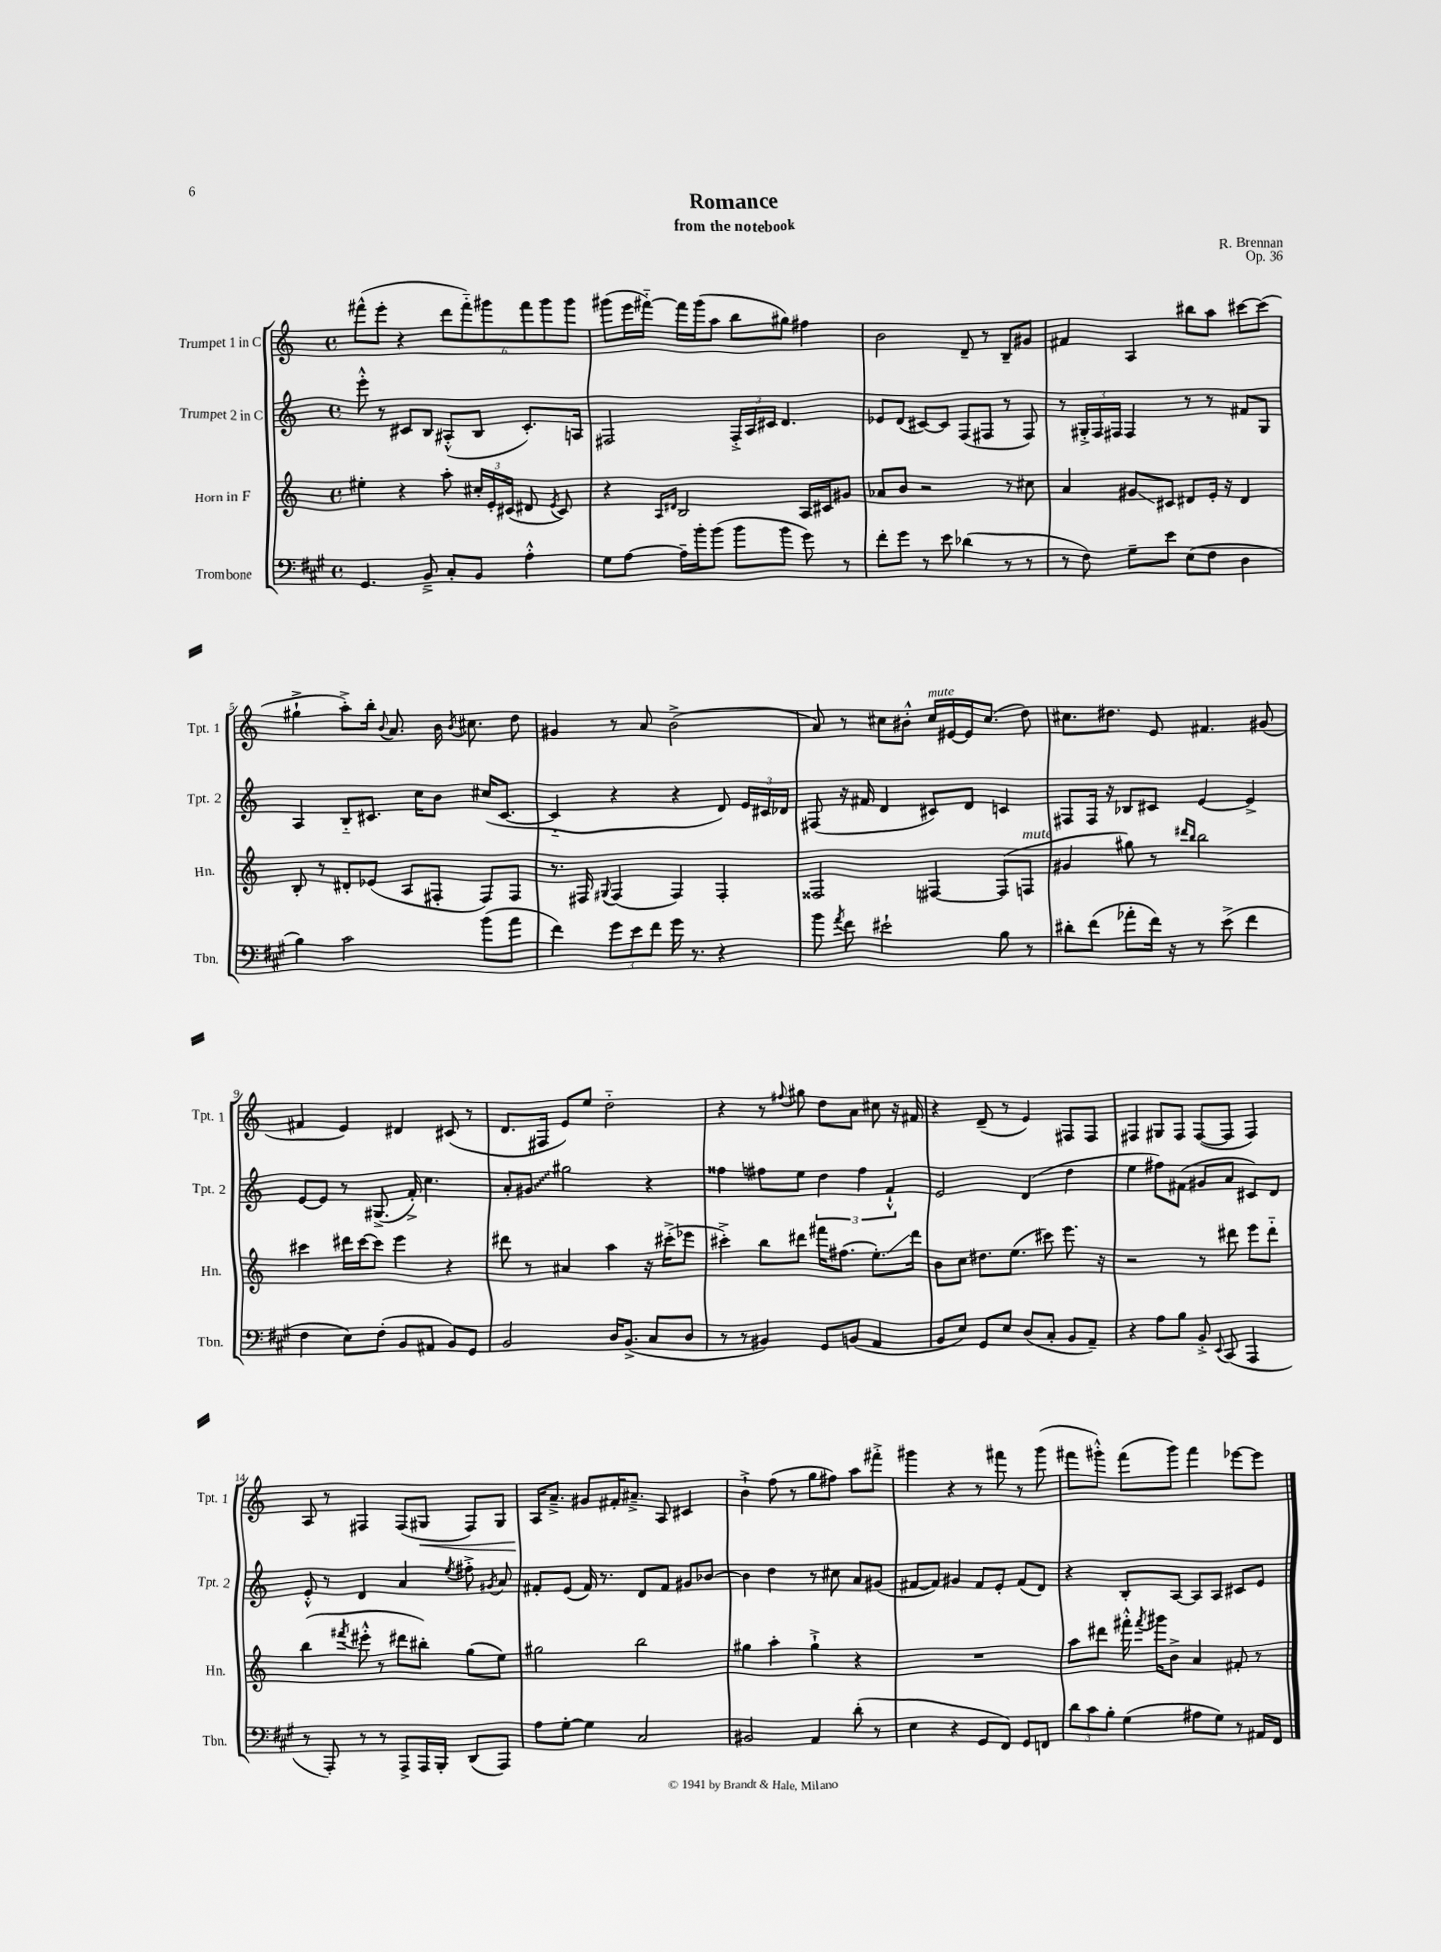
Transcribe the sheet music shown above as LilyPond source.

\header { title = "Romance" composer = "R. Brennan" subtitle = "from the notebook" opus = "Op. 36" }
<<
\new StaffGroup <<
\new Staff = "s0" \with { instrumentName = "Trumpet 1 in C" shortInstrumentName = "Tpt. 1" } {
    \clef treble \key c \major \defaultTimeSignature \time 4/4
    \autoBeamOff fis'''8[-^( e'''8]-. r4 \tuplet 6/4 { d'''8[ fis'''8-_) gis'''8 fis'''8 gis'''8 gis'''8] } |
    gis'''8[( e'''16 fis'''16]~-_) fis'''16[ gis'''16( a''8] b''8[ gis''8]) fis''4 |
    b'2 d'8-- r8 b8[-- gis'8] |
    fis'4 a4 bis''8[ a''8] cis'''8[~ cis'''8]( |
    gis''4-!-> a''8[-.->) b''16]-. \appoggiatura { b'8 } a'8. b'16 \acciaccatura { b'8 } cis''8. d''8 |
    gis'4 r8 a'8 b'2->( |
    a'8) r8 cis''8[ bis'8]-.-^ cis''16[^\markup { \italic "mute" } eis'16~ eis'16 cis''8.]( d''8) |
    cis''8.[ dis''8.] e'8 fis'4. gis'8( |
    fis'4 e'4) dis'4 cis'8( r8 |
    d'8.[ fis16] e'8[) e''8] d''2-_ |
    r4 r8 \appoggiatura { fis''8 } gis''8 d''8[ a'8] cis''8 r16 fis'16 |
    r4 d'8--( r8 e'4) fis8[ fis8] |
    fis4 gis8[ fis8] fis8[~( fis8] fis4) |
    a8 r8 fis4 fis8[( gis8]\< fis8[) gis8] |
    a16[\! a'8.]---> gis'8[ fis'16-. ais'8.]---> a8 cis'4 |
    b'4-!-> f''8( r8 g''8[ fis''8]) a''8[ fis'''8]-.-> |
    gis'''4 r4 r8 fis'''8 r8 gis'''8( |
    fis'''8[ gis'''8]-.-^) fis'''8[( gis'''8]) fis'''4 ees'''8[~ ees'''8] \bar "|." |
}
\new Staff = "s1" \with { instrumentName = "Trumpet 2 in C" shortInstrumentName = "Tpt. 2" } {
    \clef treble \key c \major \defaultTimeSignature \time 4/4
    \autoBeamOff e'''8-.-^ r8 cis'8[ b8] ais8[-.-^( b8] cis'8.[-.) a16] |
    fis2 \tuplet 3/2 { fis16[-.-> a16 cis'16] } d'4. |
    ees'8[ d'8]( cis'8[~) cis'8] f8[( fis8] r8 fis8) |
    r8 \tuplet 3/2 { gis16[-.-> f16 fis16] } fis4 r8 r8 fis'8[ gis8] |
    a4 b8[-_ cis'8.] c''16[ b'8] cis''16[( cis'8.]~ |
    cis'4-_ r4 r4 d'8) \tuplet 3/2 { e'16[ cis'16 des'16] } |
    fis8( r16 fis'16 d'4 cis'8[) d'8] c'4 |
    fis8[ fis16] r16 bes8[ cis'8] e'4~ e'4-> |
    e'8[~ e'8] r8 gis8.->( f'16-.->) c''4. |
    a'8[-. \once \override Glissando.style = #'zigzag gis'8]\glissando gis''2 r4 |
    fisis''4 fis''8[ e''8] \tuplet 3/2 { d''4 fis''4 f'4-!-^ } |
    e'2 d'4( d''4 |
    e''4 fis''8[) fis'8]( gis'8[ a'8] cis'8[) d'8] |
    e'8-.-^ r8 d'4 a'4 \acciaccatura { e''8 } fis''8-.-> \acciaccatura { gis'8 } a'8 |
    fis'8[-. e'8]( fis'16) r8. d'8[ fis'8] gis'8[ bes'8]~ |
    bes'4 d''4 r8 cis''8 a'8[ gis'8]( |
    fis'8[~ fis'8]) gis'4 fis'8[ e'8]-. fis'8[( d'8]) |
    r4 b8[-. a8]~ a8[ a8] cis'8[ e'8] \bar "|." |
}
\new Staff = "s2" \with { instrumentName = "Horn in F" shortInstrumentName = "Hn." } {
    \clef treble \key c \major \defaultTimeSignature \time 4/4
    \autoBeamOff eis''4-. r4 a''8-. \tuplet 3/2 { cis''16[-. e'16-. cis'16]( } dis'8 \acciaccatura { e'8 } cis'8) |
    r4 \grace { a16[ dis'16] } b2 a16[ cis'16 gis'8] |
    aes'8[ b'8] r2 r8 cis''8 |
    a'4 gis'8[\glissando cis'8] dis'8[ e'16]-. r16 dis'4 |
    b8-. r8 dis'8[-. ees'8]( a8[ fis8]-. fis8[) fis8] |
    r8. fis16 \appoggiatura { gis8 } fis4( fis4) fis4-. |
    fisis2 fis4~ fis8[( f8]^\markup { \italic "mute" } |
    gis'4 gis''8) r8 \grace { dis'''16[ b''16] } b''2 |
    cis'''4 dis'''16[ cis'''16~ cis'''8] e'''4 r4 |
    dis'''8 r8 ais'4 a''4 r16 cis'''16[-.->( ees'''8] |
    cis'''4-.->) b''8[ dis'''8] fis'''16[ fis''8.]( e''8.[-.\glissando) dis'''16] |
    b'8[ c''8] dis''8.[ e''8.]( cis'''8) e'''8. r16 |
    r2 r8 dis'''8 e'''8[ dis'''8]-_ |
    b''4( \acciaccatura { fis'''8 } eis'''8-.-^ r8 dis'''8[ bis''8]-.) g''8[( e''8]) |
    gis''2 b''2 |
    gis''4 a''4-. gis''4-!-> r4 |
    R1 |
    a''8[ dis'''8] fis'''16-.-^ \acciaccatura { fis'''8 } gis'''16[ b'8]-> a'4 fis'8-. r8 \bar "|." |
}
\new Staff = "s3" \with { instrumentName = "Trombone" shortInstrumentName = "Tbn." } {
    \clef bass \key a \major \defaultTimeSignature \time 4/4
    \autoBeamOff gis,4. b,8---> cis8[-. b,8] a4-.-^ |
    gis8[ a8]~ a16[-- b'16-. b'8]( b'8[ b'8] gis'8) r8 |
    fis'8[-. gis'8] r8 e'8 des'4( r8 r8 |
    r8 fis8) gis8[-- e'8] e8[( fis8] d4 |
    b4) cis'2 b'8[( a'8] |
    fis'4) \tuplet 3/2 { gis'8[ e'8 fis'8] } gis'16 r8. r4 |
    b'8 \acciaccatura { a'8 } fis'8 eis'2-! b8 r8 |
    dis'8[-. fis'8]( aes'8[-. fis'16]) r16 r8 e'8->( fis'4 |
    fis4 e8[) fis8]-.( b,8[ ais,8] b,8[) gis,8] |
    b,2 d16[ b,8.]->( cis8[ d8] |
    r8 r8 bis,4) gis,8[ b,8]( a,4 |
    b,8[ e8]) gis,8[ e8] d8[( cis8]-. b,8[ a,8]--) |
    r4 a8[ b8] b,8-.-> \appoggiatura { e,8 } cis,8( a,,4 |
    r8 a,,8-.) r8 r8 a,,8[-> a,,16 b,,16]-. d,8[( a,,8]) |
    a8[ gis8]~-. gis4 cis2 |
    bis,2 a,4 d'8-.( r8 |
    e4 r4 gis,8[ fis,8]) gis,8[ f,8] |
    \tuplet 3/2 { d'8[ cis'8 b8]-. } gis4( ais8[ gis8]) r8 ais,16[ fis,16] \bar "|." |
}
>>
>>
